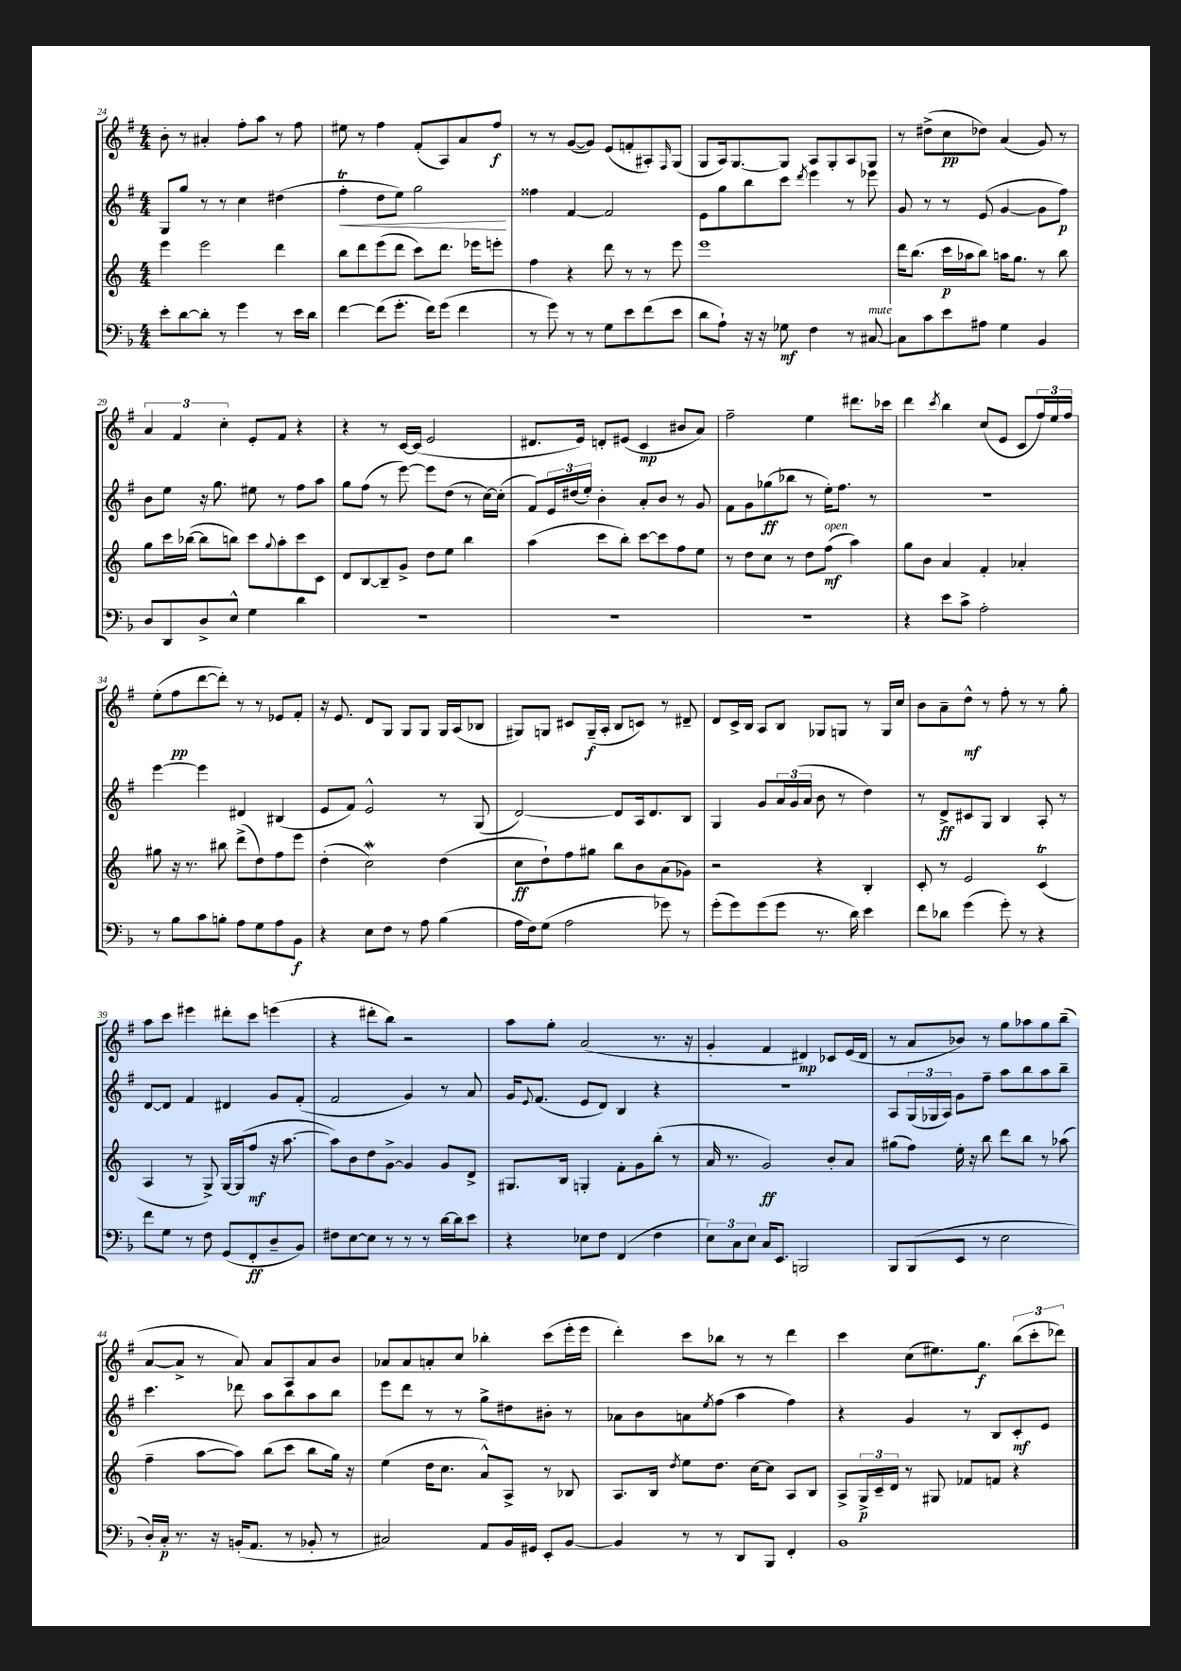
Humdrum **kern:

**kern	**kern	**kern	**kern
*staff4	*staff3	*staff2	*staff1
*clefF4	*clefG2	*clefG2	*clefG2
*k[b-]	*k[]	*k[f#]	*k[f#]
*M4/4	*M4/4	*M4/4	*M4/4
8e'\L	4eee\	8G/L	8b'\
[8d\	.	8gg/J	8r
8d'\]J	2eee\	8r	4a#'/
8r	.	8r	.
4g\	.	4cc\	8ff#'\L
.	.	.	8aa\J
8r	4ddd\	(4dd#\	8r
16e\LL	.	.	8ff#\
16d\JJ	.	.	.
=	=	=	=
[4f\	8bb\L	4ff#'\	8ee#\
.	8ddd\	.	8r
(8f\]L	(8eee\	8dd\L	4ff#\
8.g'\J	8ddd\J	8ee\J)	.
.	8ccc\L)	2gg\	(8f#'/L
16f\LK)	.	.	.
(8g\J	8.ddd\J	.	8A/)
4f\	.	.	8a/
.	16eee-\LK	.	.
.	8eee'\J	.	8ff#/J
=	=	=	=
8r	4ff\	4ff##\	8r
8g\)	.	.	8r
8r	4r	[4f#/	([8g/L
8r	.	.	8g/]J)
8G\L	8ddd\	2f#/]	(8e/L
8e\	8r	.	8f'/
(8f\	8r	.	8A#'/)
.	.	.	16qqF#/
8e\J	8eee\	.	(8G/J
=	=	=	=
8d\L	1eee	8e\L	8G/L
8A`\J)	.	8gg\	16A/k)
.	.	.	[8.G/
16r	.	8bb\	.
16r	.	.	.
8G-\	.	8ccc\J	8G/]J
.	.	8qddd/	.
4F\	.	4eee\	8A/L
.	.	.	8G'/
8r	.	8r	8A/
[8C#/	.	8eee-\	8G/J
=	=	=	=
8C#\]L	16ddd\LK	8g/	8r
.	(8.bb\J	.	.
8c\	.	8r	(8dd#^\L
8e\	16ccc\LL	8r	8cc\
.	16aa-\J	.	.
8A#\J	8bb\J)	(8e/	8dd-\J)
4G\	16aa\LK	[4g/	(4a/
.	8.gg\J	.	.
4BB-/	8r	8g\]L	8g/)
.	8bb\	8ff#\J)	8r
=	=	=	=
8D/L	8gg\L	8b\L	6a/
8DD/	16ccc\L	8ee\J	.
.	.	.	6f#/
.	([16bb-\JJ	.	.
8D^/	8bb-\]L	16r	.
.	.	8.gg\	.
.	.	.	6cc'\
8E^^/J	8bb\J)	.	.
4G\	8ccc\L	8ee#\	8e'/L
.	8qqgg/	.	.
.	8aa'\	8r	8f#/J
4d\	8ccc\	8ff#\L	4r
.	8c\J	8aa\J	.
=	=	=	=
1r	8d/L	8gg\L	4r
.	[8B/	(8ff#\J	.
.	8B~/]	8r	8r
.	8g^/J	[8eee\)	[16c/LL
.	.	.	(16c/]JJ
.	8dd\L	8eee\]L	2e/
.	8ee\J	(8dd\J	.
.	4bb\	8r	.
.	.	[16cc\LL)	.
.	.	(16cc'\]JJ	.
=	=	=	=
1r	(4aa\	8f#/L)	8.d#/L
.	.	24e/L	.
.	.	(24dd#/	.
.	.	.	16e/Jk)
.	.	24ee'/JJ)	.
.	8ccc\L	4b'\	8d'/L
.	8bb'\J)	.	(8e#/J
.	[8ccc\L	8a'/L	4c/
.	8ccc\]	8b/J	.
.	8ff\	8r	8b#/L
.	8ee\J	8g/	8a/J)
=	=	=	=
1r	8r	8f#\L	2ff#~\
.	8dd\L	8g\	.
.	8cc\J	(8gg-\	.
.	8r	8bb-\J	.
.	8dd\L	8r	4ee\
.	(8ff\J	16ee'\LK)	.
.	.	8.ff#\J	.
.	4aa\)	.	8.ddd#\L
.	.	8r	.
.	.	.	16ccc-\Jk
=	=	=	=
4r	8gg\L	1r	4ddd\
.	8b\J	.	.
.	.	.	8qccc/
8e\L	4a/	.	4bb\
8c^\J	.	.	.
2A'\	4f'/	.	(8cc/L
.	.	.	8e/J
.	4a-'/	.	8c/L
.	.	.	24ff#/L)
.	.	.	24ee/
.	.	.	24ff#/JJ
=	=	=	=
8r	8gg#\	[4eee\	(8ee'\L
8B-\L	16r	.	8ff#\
.	8.r	.	.
8c\	.	4eee\]	[8ddd\
8B'\J	8bb#\	.	8ddd'\]J)
8A\L	(8ddd^\L	4d#/	8r
8G\	8dd\)	.	8r
8A\	8ff\	(4B#/	8e-/L
8BB-\J	8eee\J	.	8f#'/J
=	=	=	=
4r	(4dd'\	8e/L	16r
.	.	.	8.e/
.	.	8f#/J)	.
8E\L	2cc\)	2e^^/	8d/L
8F\J	.	.	8G/J
8r	.	.	8G/L
8A\	.	.	8G/J
(4B-\	(4dd\	8r	16G/LL
.	.	.	(16A/J
.	.	(8G/	8B-/J
=	=	=	=
16A\LL	8cc\L	[2d/)	8G#/L)
16F\J)	.	.	.
(8G\J	8dd`\)	.	8G/J
2A\	8ff\	.	8c#/L
.	8gg#\J	.	(16G~/L
.	.	.	16A'/JJ
.	8bb\L	8d/]L	8B/L
.	8b\	16A/k	8c/J)
.	.	8.d/	.
8g-\)	(8a\	.	8r
8r	8g-\J)	8B/J	8d#~/
=	=	=	=
(8g'\L	2r	4G/	8d/L
8g\)	.	.	16c^/L
.	.	.	16B/JJ
(8g\	.	8g/L	8A/L
8g\J	.	24a/L	8B/J
.	.	(24g/	.
.	.	24a/JJ	.
8.r	4r	8b\	8G-/L
.	.	8r	8G/J
16d\)	.	.	.
4e\	4B'/	4dd\)	8r
.	.	.	16G/LL
.	.	.	16cc/JJ
=	=	=	=
8f\L	8c'/	8r	8b\L
8d-\J	8r	8d^/L	8a~\
(4g\	2e/	8c#/	8dd^^\J
.	.	8G/J	8r
8g'\)	.	4B/	8ff#'\
8r	.	.	8r
4r	(4c/	8A'/	8r
.	.	8r	8gg'\
=	=	=	=
8f\L	4A/	[8d/L	8aa\L
8G\J	.	8d/]J	8ccc\J
8r	8r	4f#/	4eee#\
8F\	8G^/)	.	.
(8GG/L	[16G/LL	4d#/	8ddd#'\L
.	(16G/]J	.	.
8FF'/	8ff/J	.	8ccc\J
8D~/	16r	8g/L	(4eee\
.	[8.aa\	.	.
8BB-/J)	.	(8f#'/J	.
=	=	=	=
8F#\L	8aa\]L)	2f#/	4r
[8E\	8b\	.	.
8E\]J	8dd\	.	8ddd#'\L
8r	[8g^\J	.	8bb\J)
8r	4g/]	4g/)	2r
8r	.	.	.
[16d\LL	8g/L	8r	.
16d\]J	.	.	.
8e\J	8d^/J	8a/	.
=	=	=	=
4r	8.G#/L	16g/LK	8aa\L
.	.	8qqe/	.
.	.	(8.f#/J	.
.	.	.	8gg'\J
.	16B/Jk	.	.
8E-\L	4G'/	8e/L	(2a/
8F\J	.	8d/J)	.
(4FF/	8f'\L	4B/	.
.	8g\	.	.
4F\	(8bb'\J	4r	8.r
.	8r	.	.
.	.	.	16r
=	=	=	=
12E\L)	16a/	1r	4g'/
.	8.r	.	.
12C\	.	.	.
12E\J	.	.	.
16C/LK	2g/)	.	4f#/
8.EE/J	.	.	.
2BBB/	.	.	4d#/)
.	8b'/L	.	8c-/L
.	8a/J	.	(16e/L
.	.	.	16d#/JJ
=	=	=	=
8BBB-/L	(8gg#\L	8A/L	8r
(8BBB-/	8ff\J)	(24G/L	8a/L
.	.	24G-/	.
.	.	24A/JJ)	.
8EE/J	16ee'\	8g\L	8b-/J)
.	16r	.	.
8r	8bb\	8ff#~\J	8r
2E\	8ddd\L	8aa\L	8gg\L
.	8bb\J	8bb\	8aa-\
.	8r	8aa\	8gg\
.	(8aa-\	8bb~\J	(8bb~\J
=	=	=	=
16D'/LL)	4ff~\	4.ccc\	[8a/L
16C'/JJ	.	.	.
8.r	.	.	8a^/]J
.	[8aa\L	.	8r
16r	.	.	.
(16BB'/LK	8aa\]J)	8ddd-\	8a/)
8.AA/J	.	.	.
.	(8bb\L	8aa\L	8a/L
8r	8ccc\J	8bb\	8A/
8BB-'/	8bb\L	8aa\	8a/
8r	16gg\Jk)	8bb\J	8b/J
.	16r	.	.
=	=	=	=
2C#/)	(4ee\	8eee\L	8a-/L
.	.	8ddd\J	8a-/
.	16dd\LK	8r	8a'/
.	8.cc\J	.	.
.	.	8r	8cc/J
8AA/L	8a^^/L)	8gg^\L	4bb-'\
16BB-/L	8A^/J	8dd#\	.
16GG#/JJ	.	.	.
8EE'/L	8r	8b#'\J	(8ccc\L
[8BB-/J	8B-/	8r	16eee'\L
.	.	.	16eee\JJ
=	=	=	=
4BB-/]	8.A/L	8a-\L	4ddd'\)
.	.	8b\	.
.	16B/Jk	.	.
.	8qdd/	.	.
8r	8ee\L	8a\	8ccc\L
.	.	8qee/	.
8r	8.dd\J	(8ff#\J	8bb-\J
8DD/L	.	4aa\	8r
.	[16cc\LK	.	.
8BBB-/J	8cc\]J	.	8r
4FF'/	8A/L	4ff#\)	4ddd\
.	8B/J	.	.
=	=	=	=
1BB-	8A^/L	4r	4ccc\
.	24G^/L	.	.
.	24c~/	.	.
.	24d/JJ	.	.
.	8r	4g/	(8cc\L
.	8G#/	.	8.ee#\)
.	8f-/L	8r	.
.	.	.	8.gg\J
.	8f/J	8B/L	.
.	4r	8c'/	(12bb\L
.	.	.	12ccc'\
.	.	8e/J	.
.	.	.	12ddd-\J)
==	==	==	==
*-	*-	*-	*-
